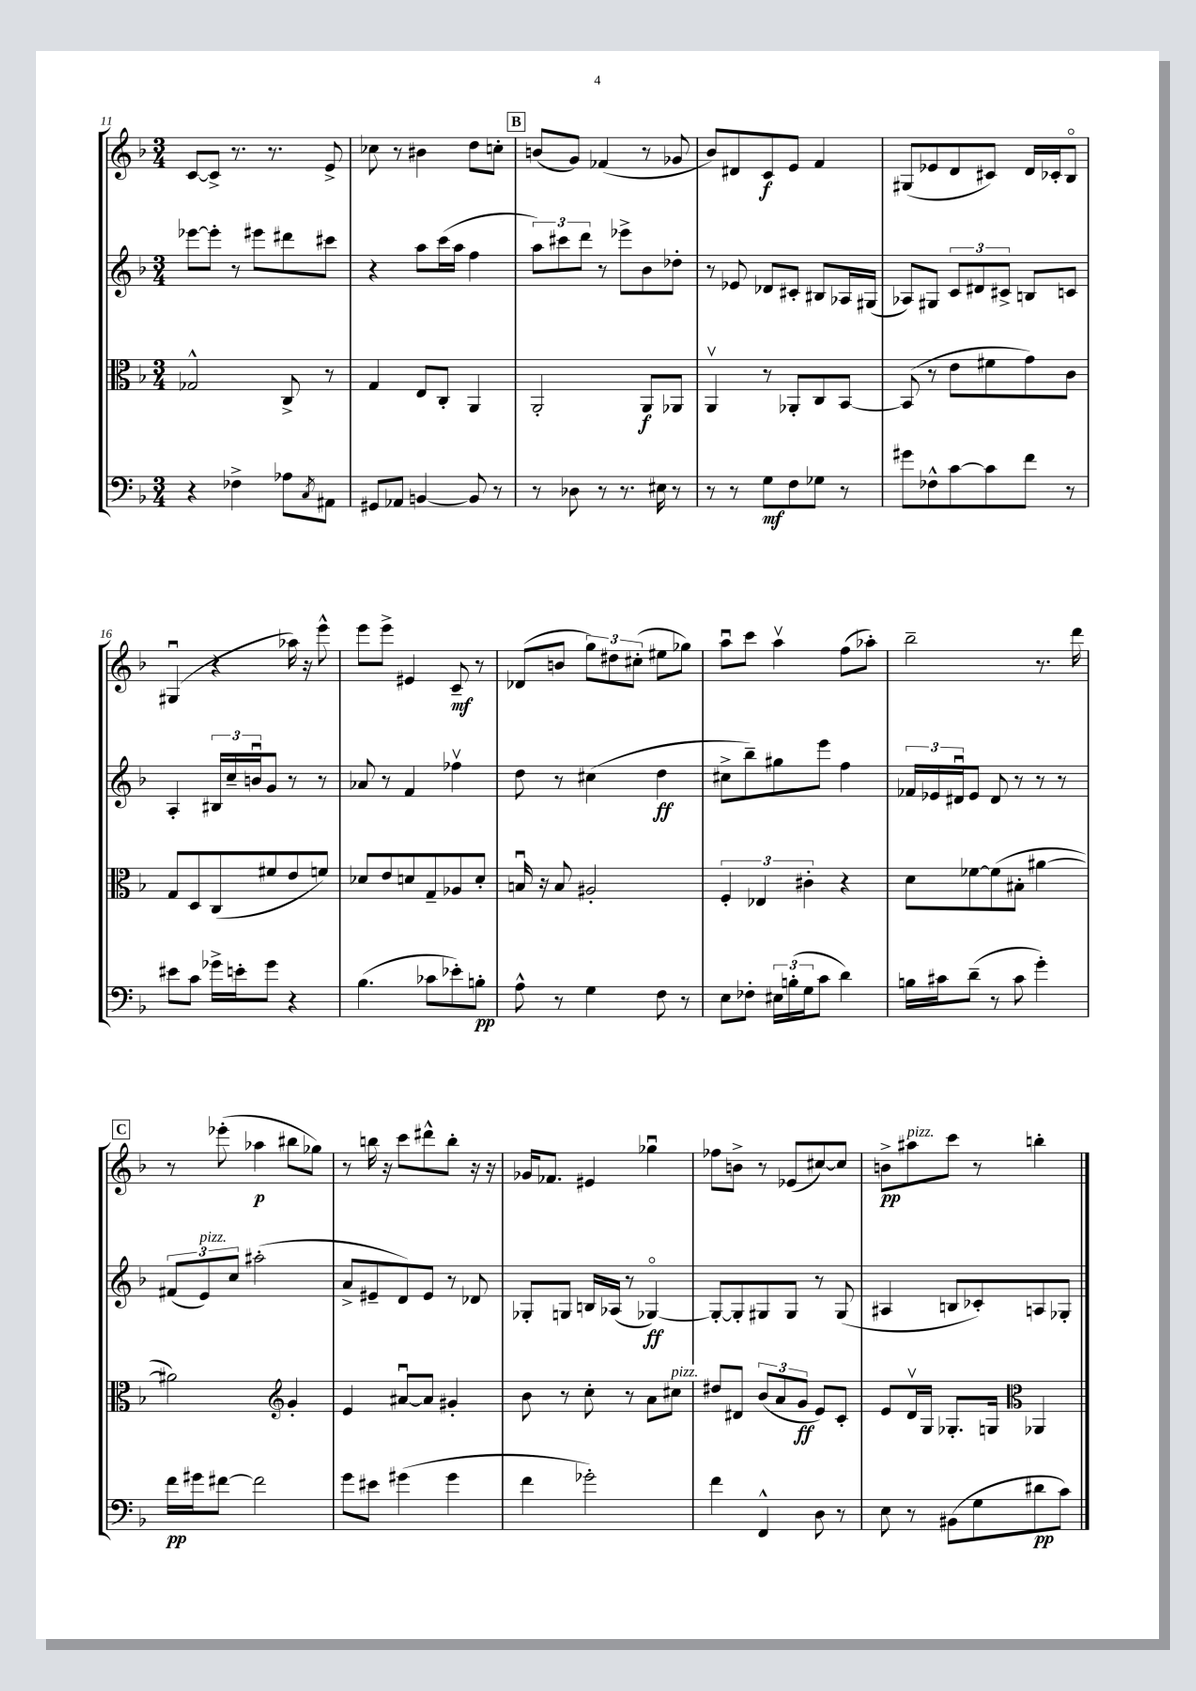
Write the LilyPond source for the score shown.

<<
\new StaffGroup <<
\new Staff = "s0" {
    \clef treble \key f \major \numericTimeSignature \time 3/4
    c'8~ c'8-> r8. r8. e'8-> |
    ces''8 r8 bis'4 d''8 c''8-. |
    \mark \markup { \box "B" } b'8( g'8) fes'4( r8 ges'8 |
    bes'8) dis'8 c'8\f e'8 f'4 |
    gis8( ees'8 d'8 cis'8) d'16 ces'16-. bes8\flageolet |
    gis4\downbow( r4 aes''16) r16 e'''8-^ |
    e'''8 e'''8-> eis'4 c'8--\mf r8 |
    des'8( b'8 \tuplet 3/2 { g''8) dis''8 cis''8-.( } eis''8 ges''8) |
    a''8\downbow c'''8 a''4\upbow f''8( aes''8-.) |
    bes''2-- r8. d'''16 |
    \mark \markup { \box "C" } r8 ees'''8-.( aes''4\p bis''8 ges''8) |
    r8 b''16 r16 c'''8 dis'''8-^ b''8-. r16 r16 |
    ges'16 fes'8. eis'4 ges''4\downbow |
    fes''8 b'8-> r8 ees'8( cis''8~) cis''8 |
    b'8->\pp ais''8^\markup { \italic "pizz." } c'''8 r8 b''4-. \bar "|." |
}
\new Staff = "s1" {
    \clef treble \key f \major \numericTimeSignature \time 3/4
    ees'''8~ ees'''8-. r8 eis'''8 dis'''8 cis'''8 |
    r4 a''8 c'''16( a''16 f''4 |
    \mark \markup { \box "B" } \tuplet 3/2 { a''8) cis'''8 d'''8 } r8 ees'''8-> bes'8 des''8-. |
    r8 ees'8 des'8 cis'8-. bis8 aes16 gis16( |
    aes8) gis8 \tuplet 3/2 { c'8 dis'8 cis'8-> } b8 c'8 |
    a4-. \tuplet 3/2 { bis16 c''16-- b'16\downbow } g'8 r8 r8 |
    aes'8 r8 f'4 fes''4\upbow |
    d''8 r8 cis''4( d''4\ff |
    cis''8-> bes''8--) gis''8 e'''8 f''4 |
    \tuplet 3/2 { fes'16 ees'16 dis'16\downbow } ees'8 dis'8 r8 r8 r8 |
    \mark \markup { \box "C" } \tuplet 3/2 { fis'8( e'8^\markup { \italic "pizz." }) c''8 } ais''2-.( |
    a'8-> eis'8-- d'8) eis'8 r8 des'8 |
    ges8-. g8 b16 aes16( r8 ges4~\flageolet\ff) |
    ges8~-. ges8-. gis8 gis8 r8 gis8( |
    ais4 b8 ces'8-.) a8 ges8-. \bar "|." |
}
\new Staff = "s2" {
    \clef alto \key f \major \numericTimeSignature \time 3/4
    ges2-^ c8-> r8 |
    g4 e8 c8-. a,4 |
    \mark \markup { \box "B" } a,2-. a,8\f aes,8 |
    a,4\upbow r8 aes,8-. c8 bes,8~ |
    bes,8( r8 e'8 fis'8 g'8) c'8 |
    g8 d8 c8( fis'8 e'8 f'8) |
    des'8 e'8 d'8 g8-- aes8 d'8-. |
    b16\downbow r16 b8 ais2-. |
    \tuplet 3/2 { f4-. ees4 cis'4-. } r4 |
    d'8 fes'8~ fes'8( bis8-. ais'4~ |
    \mark \markup { \box "C" } ais'2) \clef treble g'4-. |
    e'4 ais'8~\downbow ais'8 gis'4-. |
    bes'8 r8 c''8-. r8 a'8 cis''8^\markup { \italic "pizz." } |
    dis''8 dis'8 \tuplet 3/2 { bes'8( a'8 g'8\ff } e'8) c'8-. |
    e'8 d'16\upbow g16 ges8.-. g16 \clef alto aes,4 \bar "|." |
}
\new Staff = "s3" {
    \clef bass \key f \major \numericTimeSignature \time 3/4
    r4 fes4-> aes8 \acciaccatura { c8 } ais,8 |
    gis,8 aes,8 b,4~ b,8 r8 |
    \mark \markup { \box "B" } r8 des8 r8 r8. eis16 r8 |
    r8 r8 g8\mf f8 ges8 r8 |
    gis'8 fes8-^ c'8~ c'8 f'8 r8 |
    eis'8 c'8 ges'16-> e'16-. ges'8 r4 |
    bes4.( ces'8 ees'8-.) b8-.\pp |
    a8-^ r8 g4 f8 r8 |
    e8 fes8-. \tuplet 3/2 { eis16 b16-.( g16 } c'8 d'4) |
    b16 cis'16 d'8--( r8 cis'8 g'4-.) |
    \mark \markup { \box "C" } f'16\pp gis'16 fis'8~ fis'2 |
    g'8 eis'8 gis'4( gis'4 |
    f'4 ges'2-.) |
    f'4 f,4-^ d8 r8 |
    e8 r8 bis,8( g8 dis'8\pp c'8) \bar "|." |
}
>>
>>
\layout { \context { \Score currentBarNumber = #11 } }
